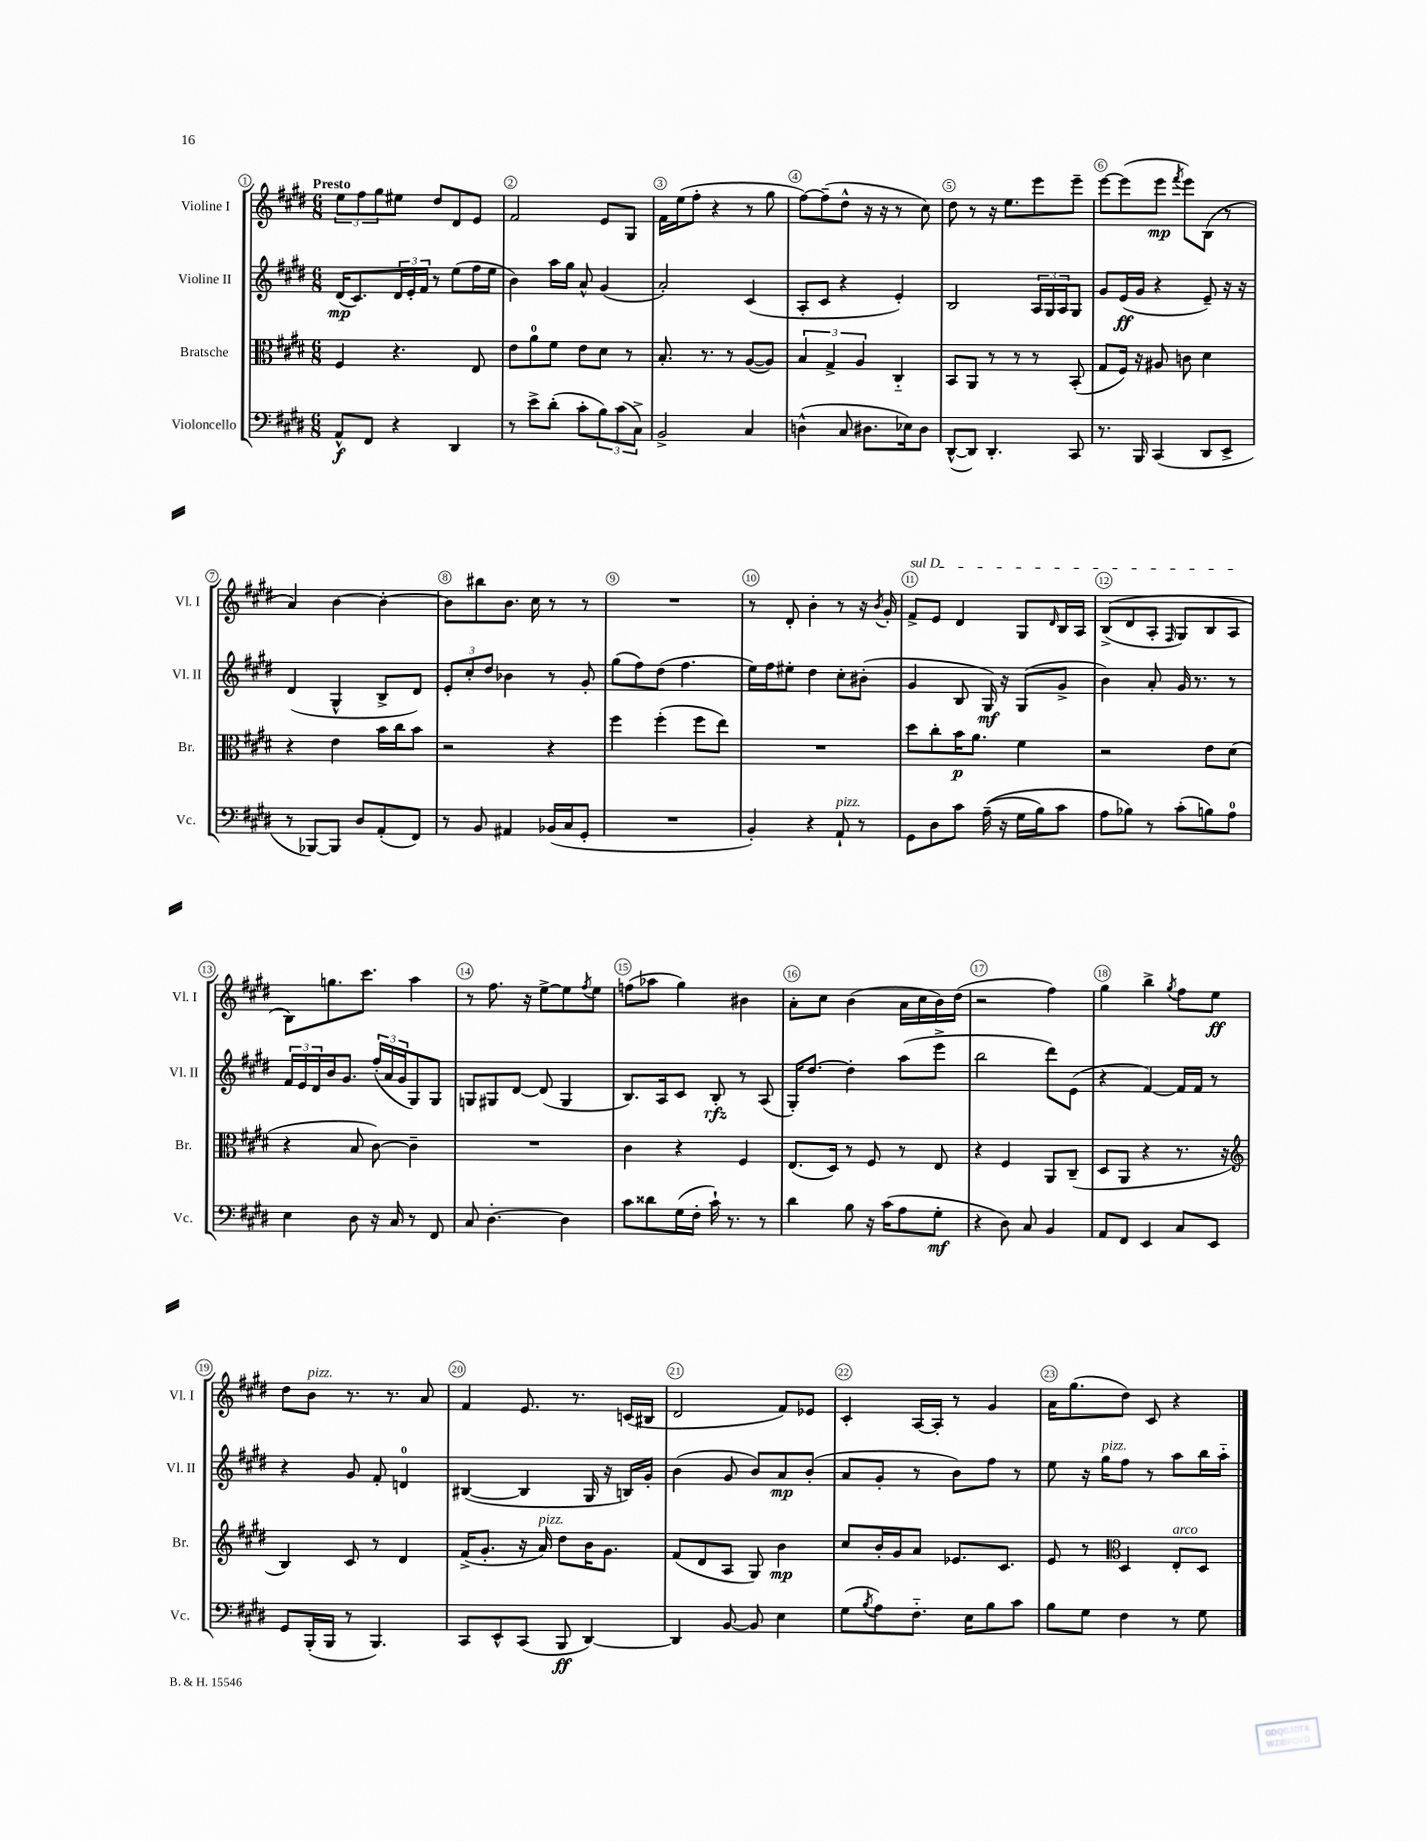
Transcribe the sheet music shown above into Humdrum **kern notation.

**kern	**kern	**kern	**kern
*staff4	*staff3	*staff2	*staff1
*clefF4	*clefC3	*clefG2	*clefG2
*k[f#c#g#d#]	*k[f#c#g#d#]	*k[f#c#g#d#]	*k[f#c#g#d#]
*M6/8	*M6/8	*M6/8	*M6/8
8AA^^	4F#	(16d#	12ee
.	.	8.c#)	.
.	.	.	12ff#
8FF#	.	.	.
.	.	.	12gg#
4r	4.r	24d#	8ee#
.	.	24e'	.
.	.	24f#	.
.	.	8r	8dd#
4DD#	.	(8ee	8d#
.	8E	16ff#	8e
.	.	16ee	.
=	=	=	=
8r	8e	4b)	2f#
8e^	8a	.	.
(8d#'	8f#	16aa	.
.	.	16gg#	.
8c#'	8e	8a^^	.
12B)	8d#	(4g#	8e
(12c#	.	.	.
.	8r	.	8G#
12C#^)	.	.	.
=	=	=	=
2BB^	8.B'	2a')	16f#
.	.	.	(16ee
.	.	.	8ff#'
.	8.r	.	.
.	.	.	4r
.	8r	.	.
4C#	([8A	(4c#	8r
.	8A])	.	8gg#
=	=	=	=
(4D^^	6B	8A'	[8ff#)
.	.	8c#	(8ff#~]
.	6G#^	.	.
8C#	.	4r	8dd#^^
.	6A	.	.
8.D#	.	.	16r
.	.	.	16r
.	4C#'~	4e')	8r
16E-)	.	.	.
8D#	.	.	8cc#)
=	=	=	=
([8DD#^^	8BB	2B	8dd#
8DD#])	8AA	.	8r
4.DD#'	8r	.	16r
.	.	.	8.ee
.	8r	.	.
.	8r	24A	8eee
.	.	24G#	.
.	.	24A	.
8CC#	(8BB'	8G#	8eee~
=	=	=	=
8.r	8G#	8g#	[8eee
.	16F#)	(16e	(8eee]
16BBB	16r	16g#	.
(4CC#	8A#	4r	8eee
.	.	.	8qfff#
.	8c	.	8eee)
8DD#	4d#	8e~)	(8B
8EE^	.	16r	8r
.	.	16r	.
=	=	=	=
8r	4r	(4d#	4a)
[8BBB-)	.	.	.
8BBB-]	4e	4G#^^	[4b
8D#	.	.	.
(8AA'	16b	8B^	4b'_
.	16cc#	.	.
8FF#)	8b	8d#)	.
=	=	=	=
8r	2r	12e'	8b]
.	.	12cc#'	.
8BB	.	.	8bb#
.	.	12dd#	.
4AA#	.	4b-	8.b
.	.	.	16cc#
(16BB-	4r	8r	8r
16C#	.	.	.
8GG#'	.	8g#'	8r
=	=	=	=
2.r	4ff#	(8gg#	2.r
.	.	8ff#)	.
.	(4ff#'	(8dd#	.
.	.	4.ff#	.
.	8ff#	.	.
.	8ee)	.	.
=	=	=	=
4BB')	2.r	16ee)	8r
.	.	16ff#	.
.	.	8ee#'	8d#'
4r	.	4dd#	4b'
8AA`	.	8cc#'	8r
8r	.	(8b#'	16r
.	.	.	8qb
.	.	.	16g#'
=	=	=	=
8GG#	8dd#	4g#	8f#^
8D#	8cc#'	.	8e
8c#	16b	8B	4d#
.	8.a	.	.
&((16A~	.	16G#)	.
16r	.	16r	.
16G#	4f#	(8G#	8G#
16B)	.	.	.
.	.	.	16qqd#
8c#	.	8g#^	16B
.	.	.	16A
=	=	=	=
8A	2r	4b)	&((8B^
8B-&)	.	.	8d#
8r	.	8a'	8A'
.	.	.	16qqF#
(8c#'	.	16g#	8G#)
.	.	8.r	.
8B)	8e	.	8B
8A	(8d#	8r	8A
=	=	=	=
4E	4r	24f#	8B&)
.	.	24e	.
.	.	24d#	.
.	.	16b	8.gg
.	.	8.g#	.
8D#	8B	.	.
.	.	.	8.ccc#
16r	[8c#)	(24ff#'	.
.	.	24a	.
16C#	.	.	.
.	.	24g#	.
8r	4c#~]	8G#)	4aa
8FF#	.	8G#	.
=	=	=	=
8C#	2.r	8G	8r
[4.D#'	.	8G#	8.ff#
.	.	[8d#	.
.	.	.	16r
.	.	(8d#]	[8ee^
4D#]	.	4G#	8ee]
.	.	.	8qff#
.	.	.	8ee
=	=	=	=
8c#	4c#	8.B)	(8ff
8d##	.	.	8aa-
.	.	16A	.
(16G#	4r	8c#	4gg#)
16F#'	.	.	.
16c#`)	.	8B'	.
8.r	.	.	.
.	4F#	8r	4b#
8r	.	(8A	.
=	=	=	=
4d#	(8.E	16G#')	8a'
.	.	[8.dd#	.
.	.	.	8cc#
.	16D#)	.	.
8B	8r	4dd#']	(4b
16r	8F#	.	.
(16c#	.	.	.
8A	8r	(8aa	16a
.	.	.	16cc#
8G#'	8E	8eee^	16b)
.	.	.	(16dd#
=	=	=	=
4r	4r	2bb	2r
8D#)	4F#	.	.
8C#	.	.	.
4BB	8AA	8ddd#)	4ff#)
.	(8C#~	(8e	.
=	=	=	=
8AA	8D#	4r	4gg#
8FF#	8AA	.	.
4EE	4r	[4f#)	4bb^
.	.	.	8qgg#
8C#	8.r	16f#]	8ff#
.	.	16f#	.
8EE	.	8r	8ee
.	16r	.	.
=	=	=	=
*	*clefG2	*	*
8GG#	4B)	4r	8dd#
(16BBB'	.	.	8b
16BBB	.	.	.
8r	8c#	8g#	8.r
4.BBB)	8r	8f#'	.
.	.	.	8.r
.	4d#	4d	.
.	.	.	8a
=	=	=	=
8CC#	(16f#^	([4B#	4f#
.	8.g#'	.	.
8EE^^	.	.	.
(8CC#	16r	4B#]	8.e
.	16a)	.	.
8BBB	8dd#	.	.
.	.	.	8.r
[4DD#)	16b	16G#	.
.	8.g#	16r	.
.	.	16B)	(16c
.	.	16g#'	16B#
=	=	=	=
4DD#]	(8f#	(4b	2d#
.	8d#	.	.
[8BB	8A	8g#	.
8BB]	8G#)	8b)	.
4E	4b	8a	8f#)
.	.	(8b'	8e-
=	=	=	=
(8G#	8cc#	8a	4c#'
8qB	.	.	.
8A)	16b'	8g#'	.
.	16g#	.	.
8.F#'~	8a	8r	[16A
.	.	.	16A']
.	8.e-	8b)	8r
16E	.	.	.
8B	.	8ff#	4g#
.	8.c#	.	.
8c#	.	8r	.
=	=	=	=
8B	8e	8ee	16a
.	.	.	(8.gg#
8G#	8r	16r	.
.	.	16gg#	.
*	*clefC3	*	*
4F#	4D#	8ff#	8dd#)
.	.	8r	8c#
8r	8E'	8aa	4r
8G#	8D#	16bb	.
.	.	16aa'~	.
==	==	==	==
*-	*-	*-	*-
